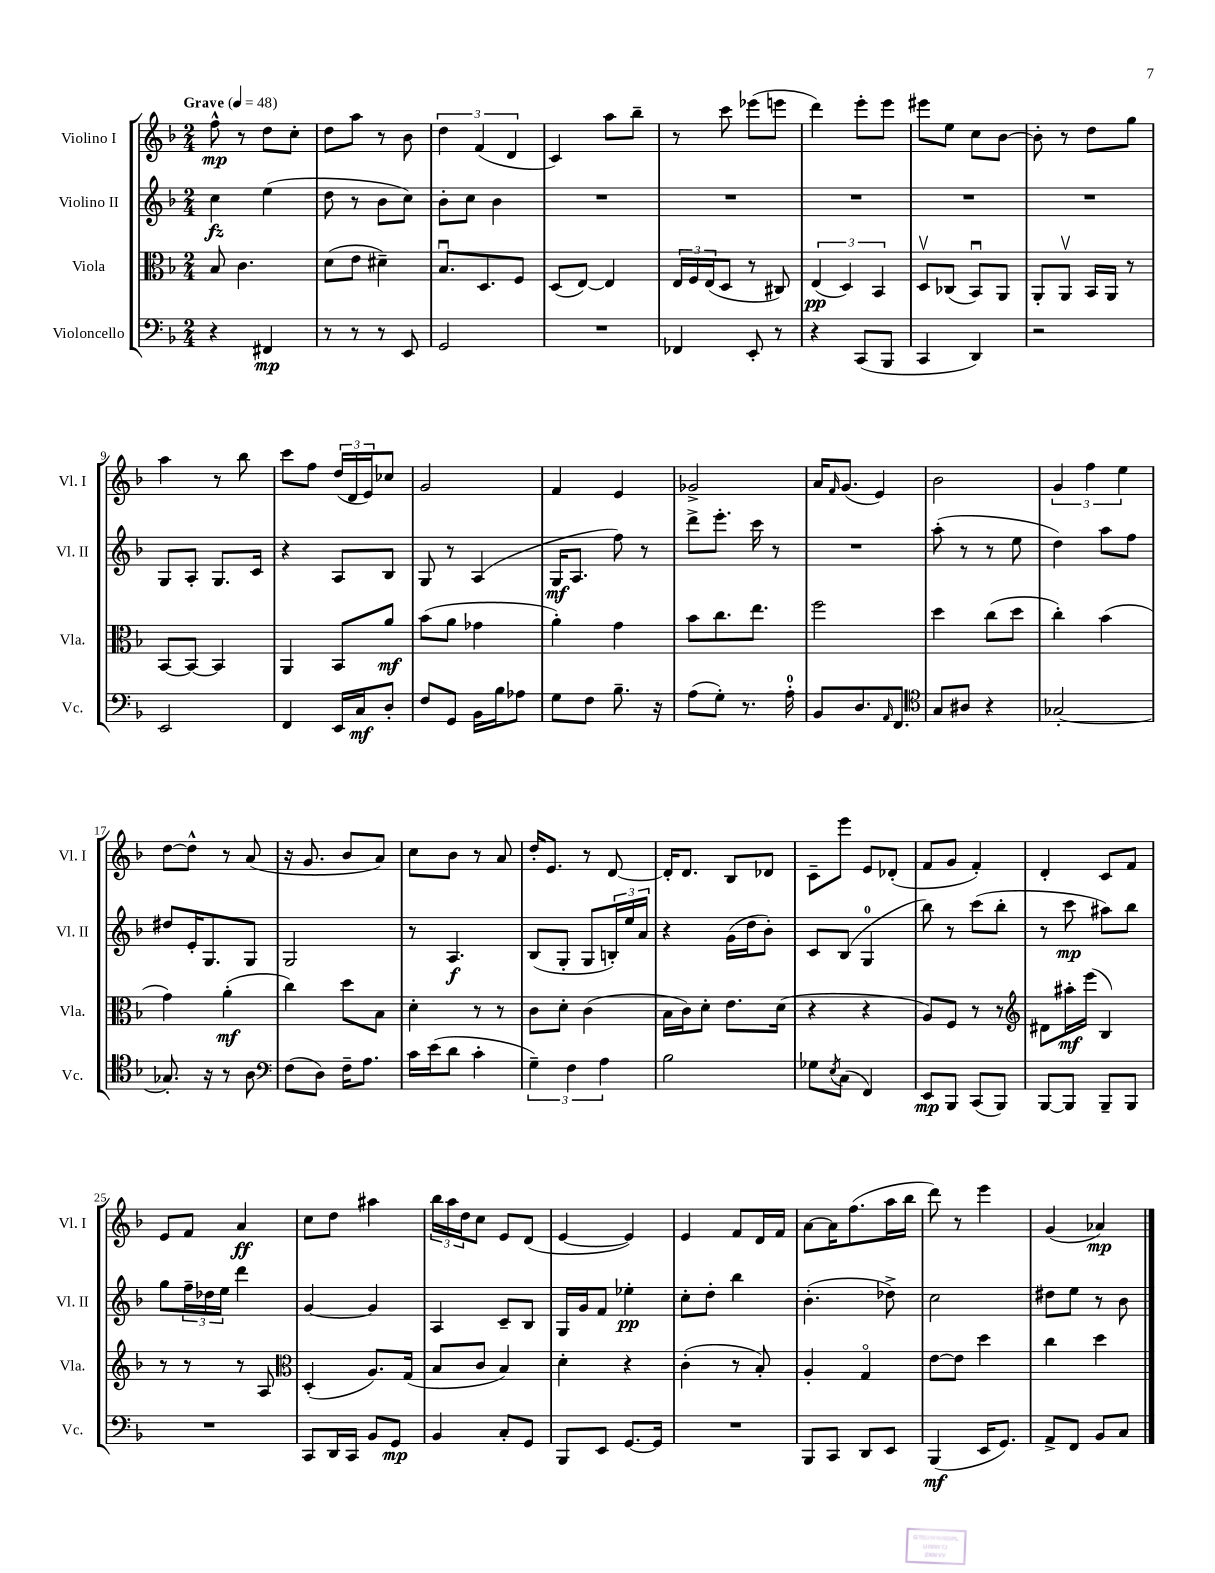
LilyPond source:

<<
\new StaffGroup <<
\new Staff = "s0" \with { instrumentName = "Violino I" shortInstrumentName = "Vl. I" } {
    \clef treble \key f \major \numericTimeSignature \time 2/4 \tempo "Grave" 4 = 48
    f''8-^\mp r8 d''8 c''8-. |
    d''8 a''8 r8 bes'8 |
    \tuplet 3/2 { d''4 f'4( d'4 } |
    c'4) a''8 bes''8-- |
    r8 c'''8 ees'''8( e'''8 |
    d'''4) e'''8-. e'''8 |
    eis'''8 e''8 c''8 bes'8~ |
    bes'8-. r8 d''8 g''8 |
    a''4 r8 bes''8 |
    c'''8 f''8 \tuplet 3/2 { d''16( d'16 e'16) } ces''8 |
    g'2 |
    f'4 e'4 |
    ges'2-> |
    a'16 \grace { f'16 } g'8.( e'4) |
    bes'2 |
    \tuplet 3/2 { g'4 f''4 e''4 } |
    d''8~ d''8-^ r8 a'8( |
    r16 g'8. bes'8 a'8) |
    c''8 bes'8 r8 a'8 |
    d''16-. e'8. r8 d'8~ |
    d'16-. d'8. bes8 des'8 |
    c'8-- e'''8 e'8 des'8-.( |
    f'8 g'8 f'4-.) |
    d'4-. c'8 f'8 |
    e'8 f'8 a'4\ff |
    c''8 d''8 ais''4 |
    \tuplet 3/2 { bes''16 a''16 d''16 } c''8 e'8 d'8( |
    e'4~ e'4) |
    e'4 f'8 d'16 f'16 |
    a'8~ a'16 f''8.( a''16 bes''16 |
    d'''8) r8 e'''4 |
    g'4( aes'4\mp) \bar "|." |
}
\new Staff = "s1" \with { instrumentName = "Violino II" shortInstrumentName = "Vl. II" } {
    \clef treble \key f \major \numericTimeSignature \time 2/4
    c''4\fz e''4( |
    d''8 r8 bes'8 c''8) |
    bes'8-. c''8 bes'4 |
    R2 |
    R2 |
    R2 |
    R2 |
    R2 |
    g8 a8-. g8. c'16 |
    r4 a8 bes8 |
    g8 r8 a4( |
    g16\mf a8. f''8) r8 |
    d'''8-> e'''8.-. c'''16 r8 |
    R2 |
    a''8-.( r8 r8 e''8 |
    d''4) a''8 f''8 |
    dis''8 e'16-. g8. g8 |
    g2 |
    r8 a4.\f |
    bes8( g8-. g8 \tuplet 3/2 { b16-.) e''16 a'16 } |
    r4 g'16( d''16 bes'8-.) |
    c'8 bes8( g4-0 |
    bes''8) r8 c'''8( bes''8-. |
    r8 c'''8\mp ais''8) bes''8 |
    g''8 \tuplet 3/2 { f''16-- des''16 e''16 } d'''4 |
    g'4~ g'4 |
    a4 c'8-- bes8 |
    g16 g'16 f'8 ees''4-.\pp |
    c''8-. d''8-. bes''4 |
    bes'4.-.( des''8->) |
    c''2 |
    dis''8 e''8 r8 bes'8 \bar "|." |
}
\new Staff = "s2" \with { instrumentName = "Viola" shortInstrumentName = "Vla." } {
    \clef alto \key f \major \numericTimeSignature \time 2/4
    bes8 c'4. |
    d'8( e'8 dis'4--) |
    bes8.\downbow d8. f8 |
    d8( e8~) e4 |
    \tuplet 3/2 { e16 f16 e16( } d8 r8 cis8) |
    \tuplet 3/2 { e4\pp( d4) bes,4 } |
    d8\upbow ces8( bes,8\downbow) a,8 |
    a,8-. a,8\upbow bes,16 a,16 r8 |
    bes,8~ bes,8~ bes,4 |
    a,4 bes,8 a'8\mf |
    bes'8( a'8 ges'4 |
    a'4-.) g'4 |
    bes'8 c''8. e''8. |
    f''2 |
    d''4 c''8( d''8 |
    c''4-.) bes'4( |
    g'4) a'4-.\mf( |
    c''4) d''8 bes8 |
    d'4-. r8 r8 |
    c'8 d'8-. c'4( |
    bes16 c'16) d'8-. e'8. d'16( |
    r4 r4 |
    a8) f8 r8 r8 |
    \clef treble dis'8 ais''16-.\mf e'''16( bes4) |
    r8 r8 r8 a8 |
    \clef alto d4-.( a8.) g16( |
    bes8 c'8 bes4) |
    d'4-. r4 |
    c'4-.( r8 bes8-.) |
    a4-. g4\flageolet |
    e'8~ e'8 d''4 |
    c''4 d''4 \bar "|." |
}
\new Staff = "s3" \with { instrumentName = "Violoncello" shortInstrumentName = "Vc." } {
    \clef bass \key f \major \numericTimeSignature \time 2/4
    r4 fis,4\mp |
    r8 r8 r8 e,8 |
    g,2 |
    R2 |
    fes,4 e,8-. r8 |
    r4 c,8( bes,,8 |
    c,4 d,4) |
    r2 |
    e,2 |
    f,4 e,16 c16\mf d8-. |
    f8 g,8 bes,16 bes16 aes8 |
    g8 f8 bes8.-- r16 |
    a8( g8-.) r8. a16-0-. |
    bes,8 d8. \grace { a,16 } f,8. |
    \clef tenor g8 ais8 r4 |
    ges2~-. |
    ges8.-. r16 r8 a8 |
    \clef bass f8( d8) f16-- a8. |
    c'16 e'16( d'8 c'4-. |
    \tuplet 3/2 { g4--) f4 a4 } |
    bes2 |
    ges8 \acciaccatura { e8 } c8( f,4) |
    e,8\mp bes,,8 c,8( bes,,8) |
    bes,,8~ bes,,8 bes,,8-- bes,,8 |
    R2 |
    c,8 d,16 c,16 bes,8 g,8\mp |
    bes,4 c8-. g,8 |
    bes,,8 e,8 g,8.~ g,16 |
    R2 |
    bes,,8 c,8 d,8 e,8 |
    bes,,4\mf( e,16 g,8.) |
    a,8-> f,8 bes,8 c8 \bar "|." |
}
>>
>>
